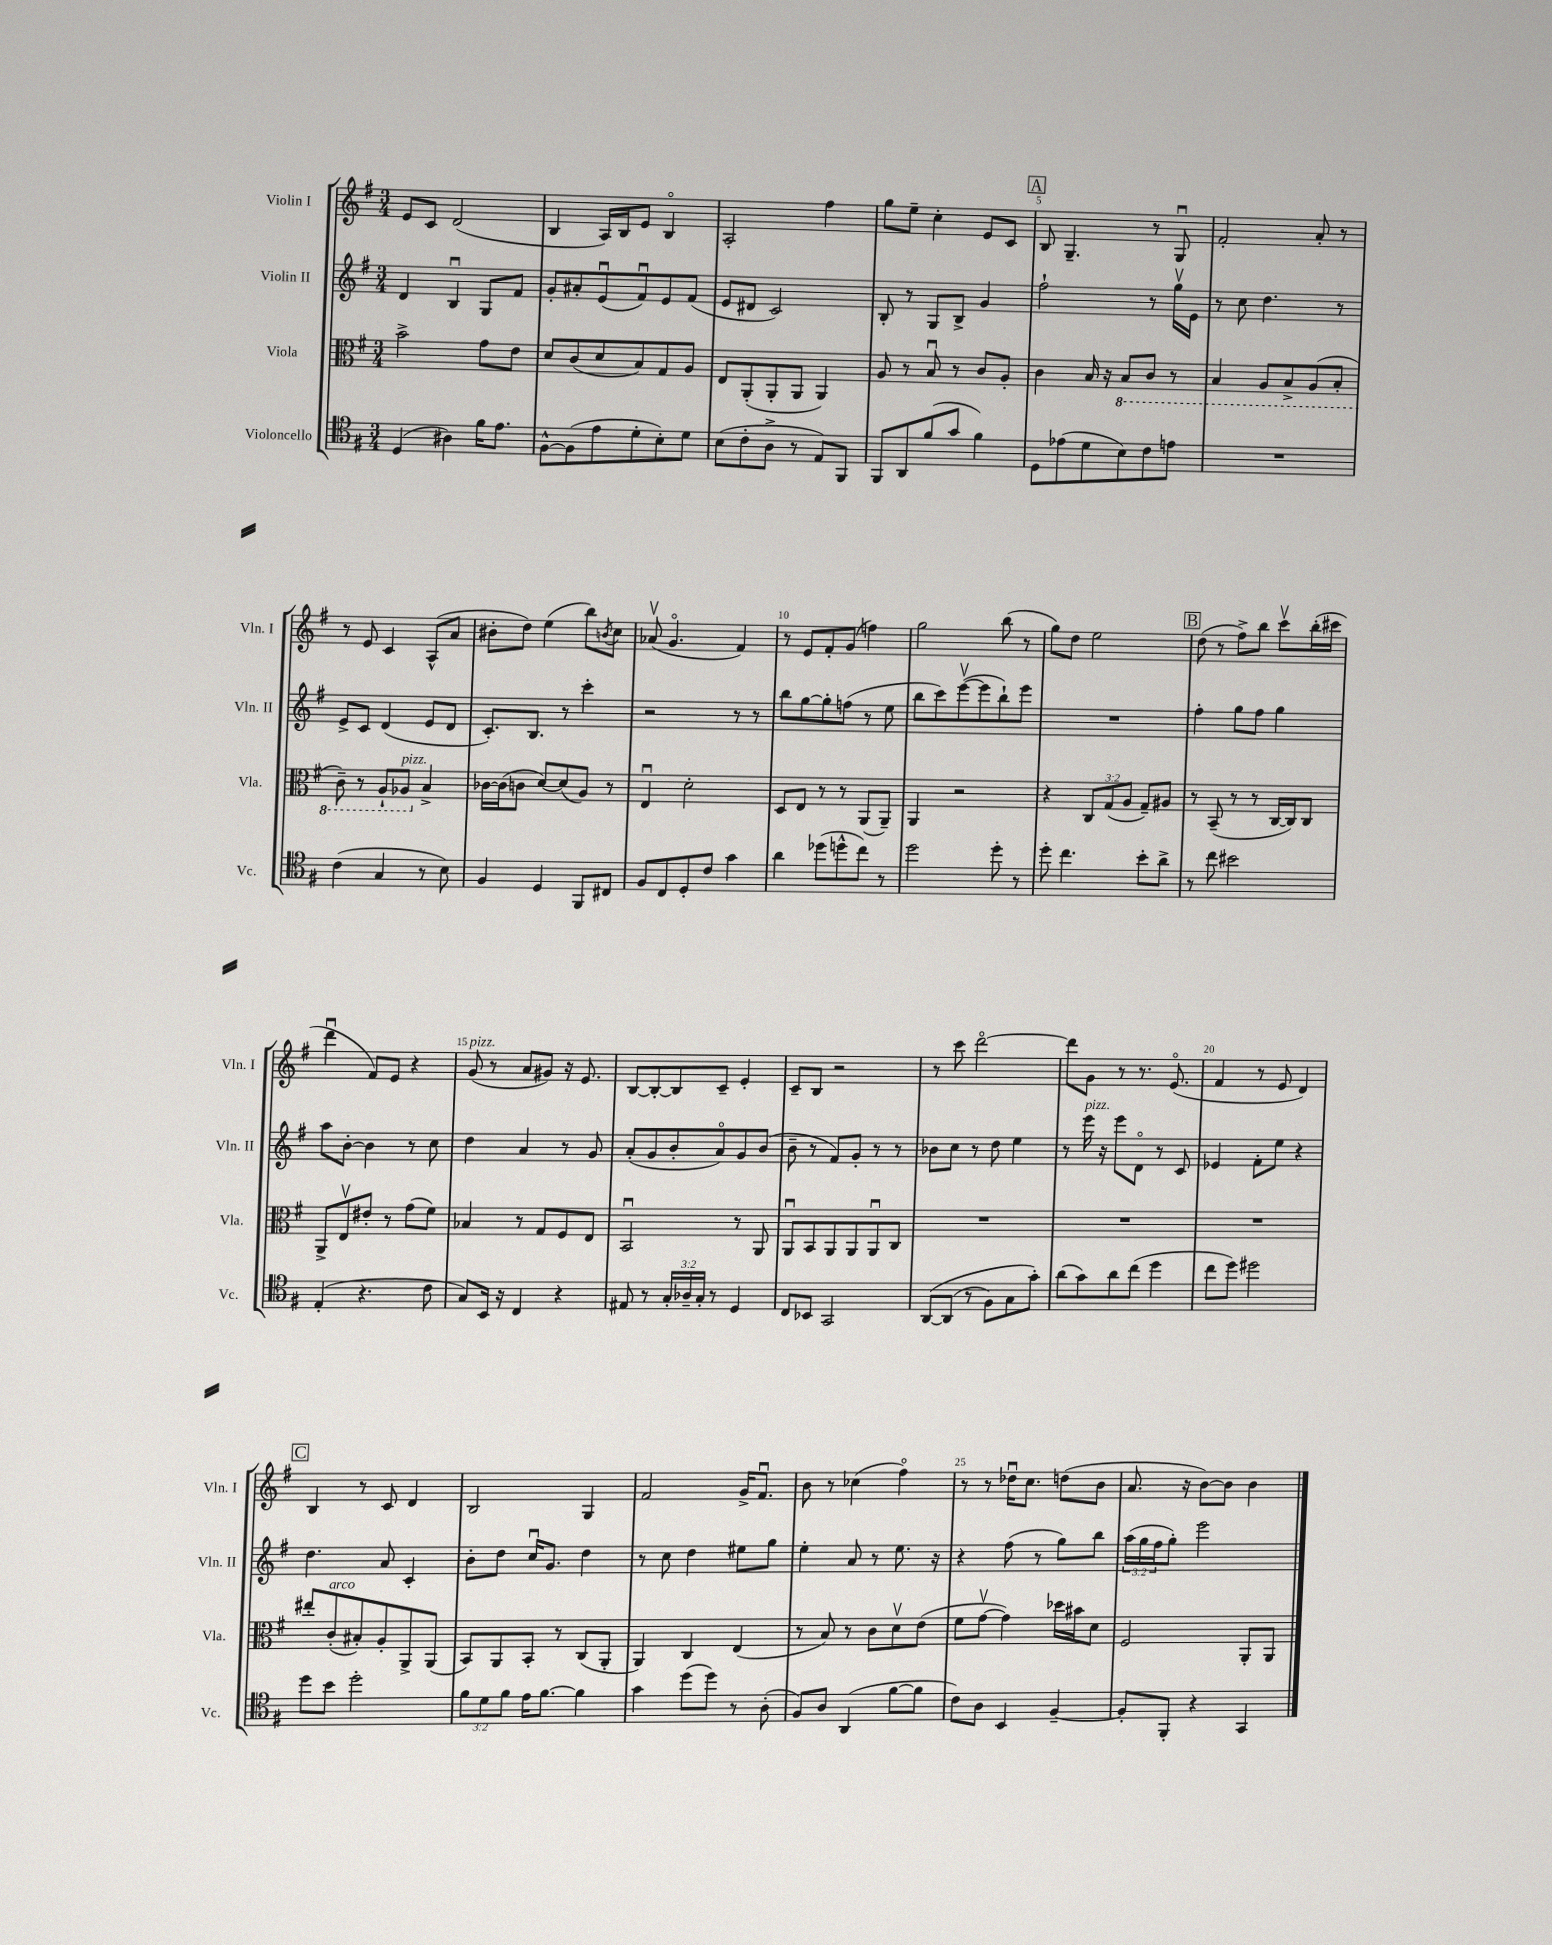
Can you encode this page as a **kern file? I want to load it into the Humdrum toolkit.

**kern	**kern	**kern	**kern
*part4	*part3	*part2	*part1
*staff4	*staff3	*staff2	*staff1
*I"Violoncello	*I"Viola	*I"Violin II	*I"Violin I
*I'Vc.	*I'Vla.	*I'Vln. II	*I'Vln. I
*clefC4	*clefC3	*clefG2	*clefG2
*k[f#]	*k[f#]	*k[f#]	*k[f#]
*M3/4	*M3/4	*M3/4	*M3/4
=1	=1	=1	=1
(4D/	2b^\	4d/	8e/L
.	.	.	8c/J
4A#X\)	.	4Bu/	(2d/
16f#\KL	8g\L	8G/L	.
8.e\J	.	.	.
.	8e\J	8f#/J	.
=2	=2	=2	=2
[8F#^^\L	8d/L	8g'/L	4B/
(8F#\]	(8c/	8a#X'/	.
8e\	8d/	(8eu/	16A/LL)
.	.	.	16B/J
8d'\	8B/)	8f#u/)	8e/J
8B'\)	8G/	8e/	4B/
8d\J	8A/J	(8f#/J	.
=3	=3	=3	=3
(8B\L	8E/L	8e/L	2A'/
8c'\	(8AA'/	8d#X/J	.
8A^\J	8AA'/	2c/)	.
8r	8AA/J	.	.
8E/L)	4AA/)	.	4ff#\
8FF#/J	.	.	.
=4	=4	=4	=4
8FF#/L	8A/	8B'/	8gg\L
8AA/	8r	8r	8ee~\J
(8f#/	8Bu/	8G/L	4cc'\
8g/J	8r	8B^/J	.
4f#\)	8c/L	4g/	8e/L
.	8A'/J	.	8c/J
!!LO:REH:place=s1:t=A
=5	=5	=5	=5
8D\L	4c\	2ff#`\	8B/
(8e-X\	.	.	4.G~/
8d\	16B/	.	.
.	16r	.	.
*	*8ba	*	*
8B\)	8BB/L	.	.
8c\	8C/J	8r	8r
8en\J	8r	16ggv\LL	8Gu/
.	.	16e\JJ	.
=6	=6	=6	=6
2.r	4BB/	8r	2f#'/
.	.	8cc\	.
.	8AA/L	4.dd\	.
.	8BB^/	.	.
.	(8AA/	.	8a'/
.	8BB'/J	8r	8r
!!LO:LB:g=z
=7	=7	=7	=7
(4c\	8C~\)	8e^/L	8r
.	8r	8c/J	8e/
4G/	8AA`/L	(4d/	4c/
!	!LO:TX:a:i:t=pizz.	!	!
.	8AA-X/J	.	.
*	*X8ba	*	*
8r	4B^/	8e/L	(8A^^/L
8B\)	.	8d/J	8a/J
=8	=8	=8	=8
4F#/	[16c-X\LL	8.c'/L)	8b#X'\L
.	(16c-\J]	.	.
.	8cn\J	.	8dd\J)
.	.	8.B/J	.
4D/	[8d/L)	.	(4ee\
.	(8d/]	8r	.
8FF#/L	8A/J)	4ccc'\	8bb\L)
.	.	.	8qbn/
8C#X/J	8r	.	8cc\J
=9	=9	=9	=9
8F#/L	4Eu/	2r	(8a-Xv/
8C/	.	.	4.g/
8D'/	2d'\	.	.
8c/J	.	.	.
4g\	.	8r	4f#/)
.	.	8r	.
=10	=10	=10	=10
4a\	8D/L	8bb\L	8r
.	8E/J	[8gg\	8e/L
(8dd-X\L	8r	8gg'\]	8f#'/
8ddn^^\	8r	(8ffn\J	(8g/J
8cc\J)	(8AA/L	8r	4ffn\)
8r	8AA~/J)	8ee\	.
=11	=11	=11	=11
2dd\	4AA/	8bb\L	2gg\
.	.	8ccc\)	.
.	2r	([8eeev\	.
.	.	8eee\]	.
8dd'\	.	8bb`\)	(8bb\
8r	.	8eee\J	8r
=12	=12	=12	=12
8dd'\	4r	2.r	8gg\L)
4.cc\	.	.	8dd\J
.	12C/L	.	2ee\
.	(12G/	.	.
.	12A/J	.	.
8b'\L	8G~/L)	.	.
8a^\J	8A#X/J	.	.
!!LO:REH:place=s1:t=B
=13	=13	=13	=13
8r	8r	4ff#'\	(8dd\
8cc\	(8BB~/	.	8r
2b#X\	8r	8gg\L	8ff#^\L)
.	8r	8ff#\J	8bb\J
.	[16C/LL	4gg\	8cccv\L
.	16C/J])	.	.
.	8C/J	.	(16bb'\L
.	.	.	16ccc#X\JJ
!!LO:LB:g=z
=14	=14	=14	=14
(4E'/	8AA^/L	8aa\L	4dddu\
.	8Ev/	[8b'\J	.
4.r	8e#X'/J	4b\]	8f#/L)
.	8r	.	8e/J
.	(8g\L	8r	4r
8c\	8f#\J)	8cc\	.
=15	=15	=15	=15
!	!	!	!LO:TX:a:i:t=pizz.
8G/L)	4B-X/	4dd\	(8g/
16BB/Jk	.	.	8r
16r	.	.	.
4C/	8r	4a/	8a/L
.	8G/L	.	8g#X/J)
4r	8F#/	8r	16r
.	.	.	8.e/
.	8E/J	8g/	.
=16	=16	=16	=16
8E#X/	2BBu/	(8a'/L	[8B/L
8r	.	8g/	8B'/_
24G'/LL	.	8b'/	8B/]
24A-X~/	.	.	.
24G'/JJ	.	.	.
8r	.	8a/)	8c~/J
4D/	8r	8g/	4e'/
.	8AA/	(8b/J	.
=17	=17	=17	=17
8C/L	8AAu/L	8b~\	8c~/L
8BB-X/J	8BB/	8r	8B/J
2GG/	8AA/	8f#/L)	2r
.	8AA/	8g'/J	.
.	8AAu/	8r	.
.	8C/J	8r	.
=18	=18	=18	=18
([8AA/L	2.r	8b-X\L	8r
(8AA/J]	.	8cc\J	8ccc\
8r	.	8r	[2ddd\
8F#\L)	.	8dd\	.
8G\	.	4ee\	.
8g'\J)	.	.	.
=19	=19	=19	=19
(8a\L	2.r	8r	8ddd\L]
!	!	!LO:TX:a:i:t=pizz.	!
8g\)	.	16eee\	8g\J
.	.	16r	.
8a\	.	8eee\L	8r
(8cc\J	.	8d\J	8.r
4dd\	.	8r	.
.	.	.	(8.e/
.	.	8c/	.
=20	=20	=20	=20
8cc\L	2.r	4e-X/	4f#/
8dd\J)	.	.	.
2dd#X\	.	8f#'\L	8r
.	.	8ee\J	8e/
.	.	4r	4d/)
!!LO:LB:g=z
!!LO:REH:place=s1:t=C
=21	=21	=21	=21
8dd\L	8ee#X'/L	4.dd\	4B/
!	!LO:TX:a:i:t=arco	!	!
8b\J	(8c'/	.	.
2dd'\	8B#X'/)	.	8r
.	8A'/	8a/	8c/
.	8AA^/	4c'/	4d/
.	(8AA/J	.	.
=22	=22	=22	=22
12f#\L	8BB/L)	8b'\L	2B/
12d\	.	.	.
.	8AA/	8dd\J	.
12f#\J	.	.	.
16e\KL	8BB'/J	16ccu/KL	.
[8.f#\J	.	8.g/J	.
.	8r	.	.
4f#\]	(8C/L	4dd\	4G/
.	8AA'/J	.	.
=23	=23	=23	=23
4g\	4AA/)	8r	2f#/
.	.	8cc\	.
(8dd\L	4C/	4dd\	.
8dd\J)	.	.	.
8r	(4E/	8ee#X\L	16g^/KL
.	.	.	8.f#u/J
(8A'\	.	8gg\J	.
=24	=24	=24	=24
8F#/L)	8r	4ee'\	8b\
8A/J	8B/)	.	8r
(4AA/	8r	8a/	(4cc-X\
.	8c\L	8r	.
[8f#\L	8dv\	8.ee\	4ff#\)
8f#\J]	(8e\J	.	.
.	.	16r	.
=25	=25	=25	=25
8c\L)	8f#\L	4r	8r
8A\J	[8gv\J	.	8r
4BB/	4g\])	(8ff#\	16dd-Xu\KL
.	.	.	8.cc\J
.	.	8r	.
[4F#~/	16dd-X\LL	8gg\L)	(8ddn\L
.	16b#X\J	.	.
.	8d\J	8bb\J	8b\J
=26	=26	=26	=26
8F#'/L]	2F#/	(24aa\LL	8.a/
.	.	24gg\	.
.	.	24ff#\J	.
8FF#'/J	.	8gg'\J)	.
.	.	.	16r
4r	.	2eee\	[8b\L)
.	.	.	8b\J]
4GG/	8AA'/L	.	4b\
.	8AA/J	.	.
==	==	==	==
*-	*-	*-	*-
